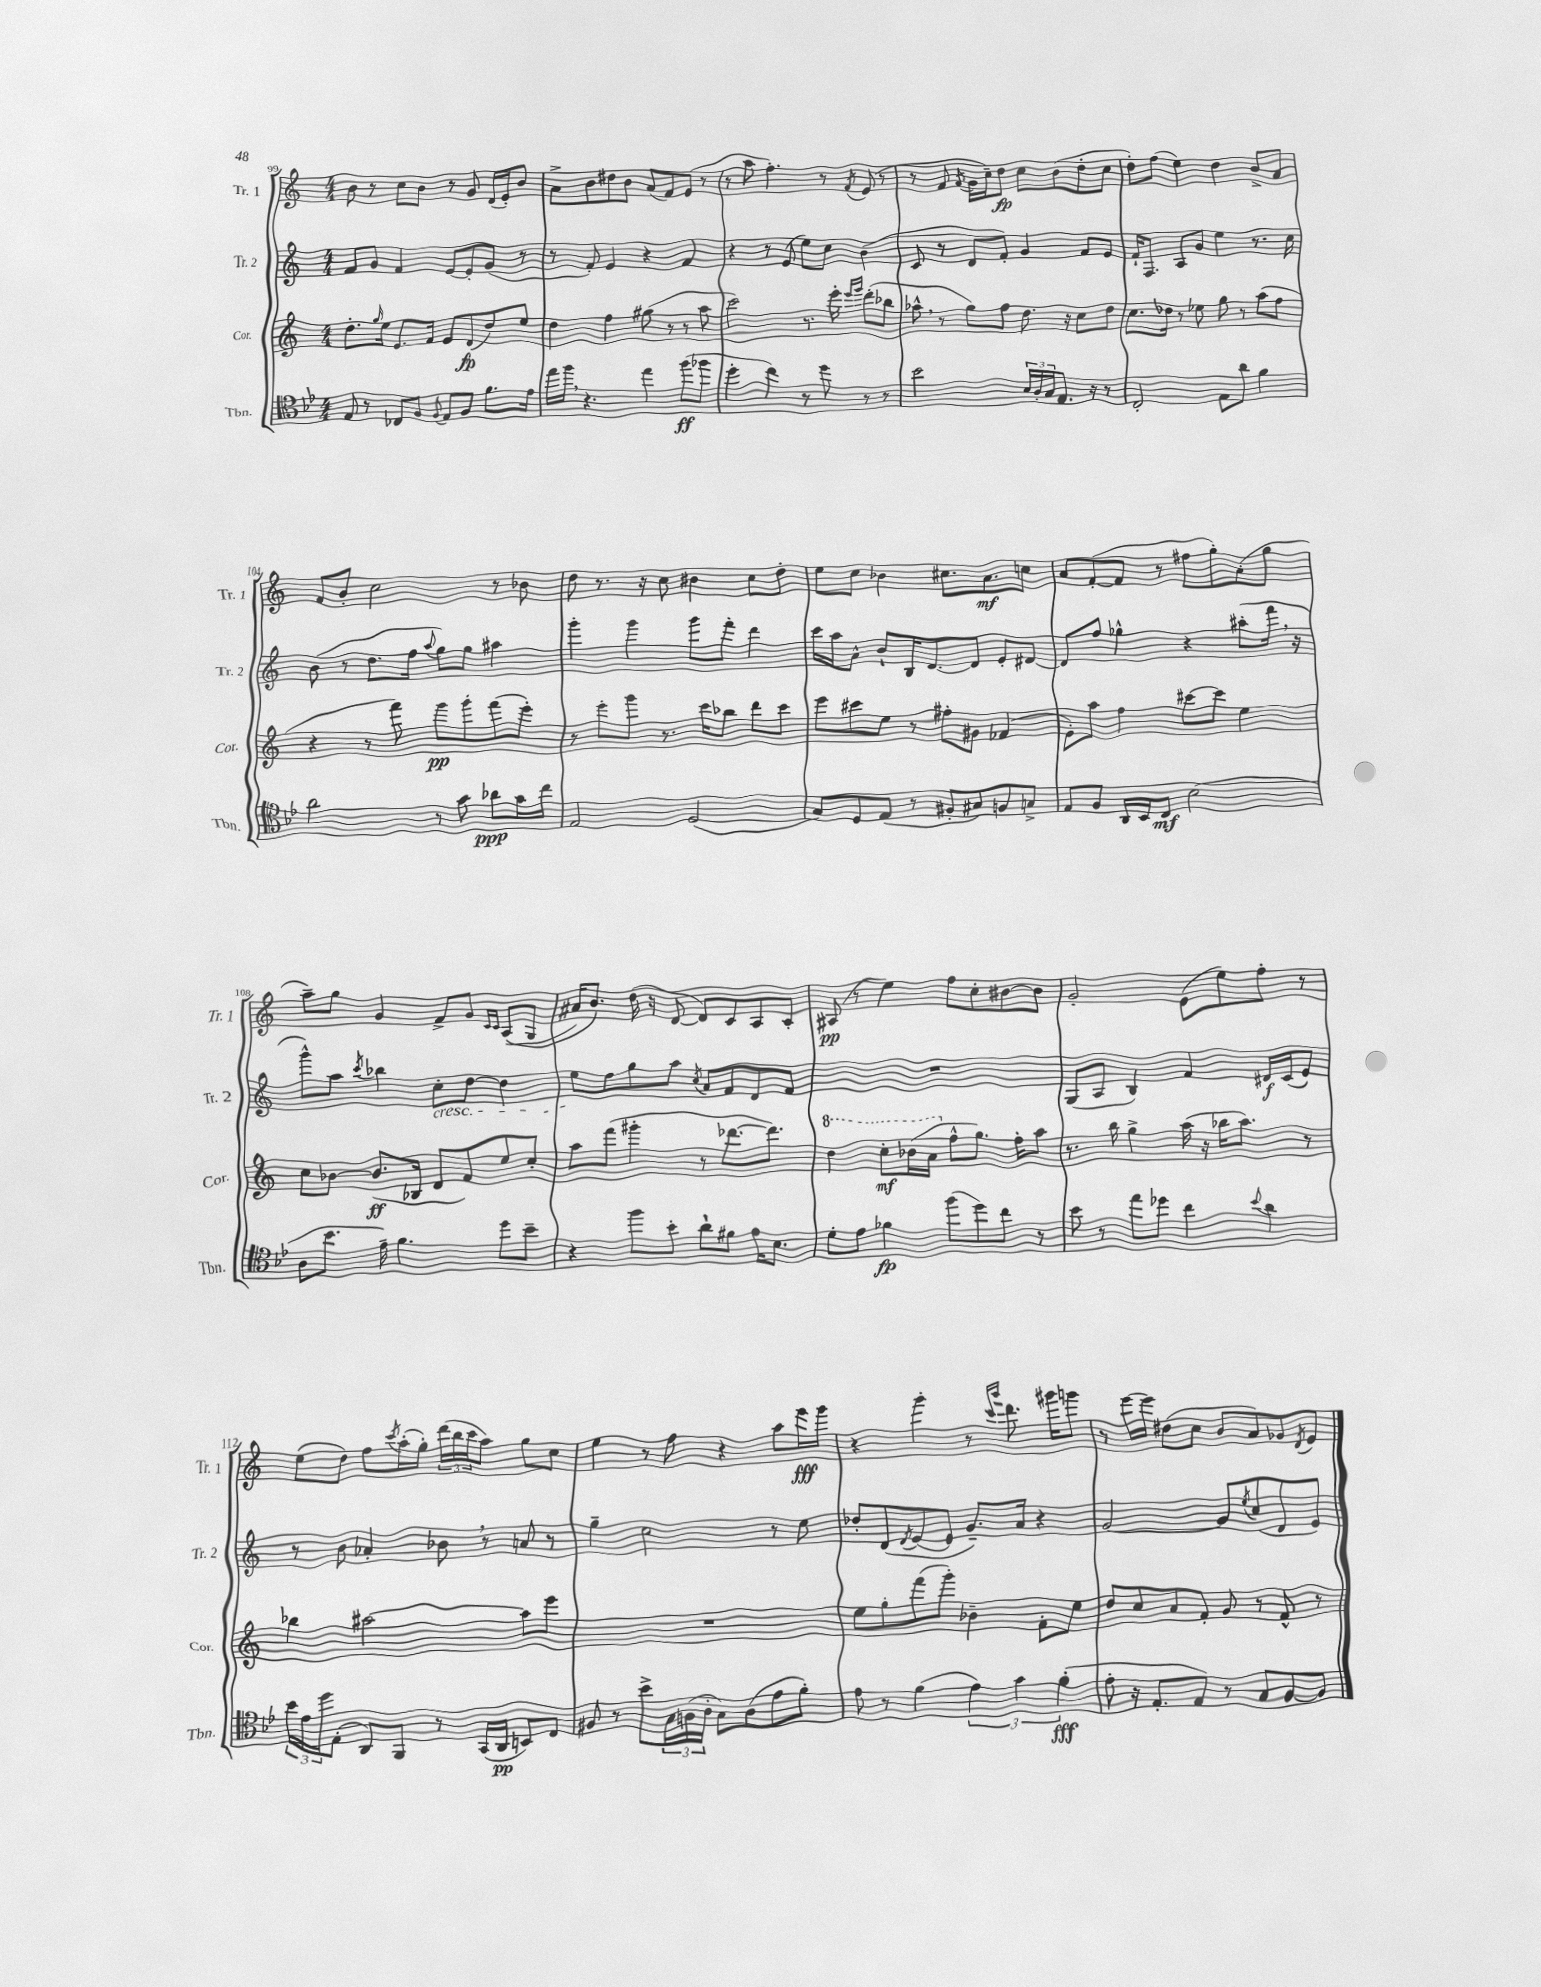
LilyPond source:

<<
\new StaffGroup <<
\new Staff = "s0" \with { instrumentName = "Tr. 1" shortInstrumentName = "Tr. 1" } {
    \clef treble \key c \major \numericTimeSignature \time 4/4
    b'8 r8 c''8 b'8 r8 g'8 d'16( e'16-.) b'8 |
    a'8-> b'8 dis''8 b'8 a'8( f'8) e'8( r8 |
    r8 a''8 f''4.-.) r8 \acciaccatura { f'8 } e'8( r8 |
    r8 f'8 \acciaccatura { f'8 } g'16 c''16--) d''8\fp c''8 b'8( d''8-. c''8 |
    d''8-.) f''8( e''4) d''4 b'8-> a'8 |
    f'8 b'8-. c''2 r8 bes'8 |
    d''8 r8. r16 c''8 bis'4 c''8 d''8-. |
    e''8 c''8 bes'4 cis''8. a'8.\mf c''8 |
    a'8 f'8~-.( f'8 r8 fis''8 g''8-.) a'8-.( g''8 |
    a''8--) g''8 g'4 f'8-> g'8 \grace { c'16 c'16 } a8(\( g8 |
    ais'16) b'8.\) d''16( r16 d'8~ d'8) c'8 a8 c'8-. |
    ais8\pp( r8 e''4) f''8 c''8-. bis'8~ bis'8 |
    g'2-. e'8( e''8) f''8-. r8 |
    e''8( d''8) f''8 \acciaccatura { c'''8 } a''16-.( g''16-.) \tuplet 3/2 { d'''16( b''16 c'''16 } a''8) g''8 c''8 |
    e''4 r8 f''8 r4 a''8 e'''16\fff g'''16 |
    r4 g'''4-. r8 \grace { c'''16 g'''16 } d'''8. gis'''16 g'''8 |
    r8 e'''16~ e'''16 dis''8( c''8 b'8 a'8) ges'8 \acciaccatura { d'8 } e'8 \bar "|." |
}
\new Staff = "s1" \with { instrumentName = "Tr. 2" shortInstrumentName = "Tr. 2" } {
    \clef treble \key c \major \numericTimeSignature \time 4/4
    f'8 g'8 f'4 e'8~ e'8-. g'8( r8 |
    r8 f'8-.) e'4 r4 f'4 |
    r4 r8 e'8( e''8) c''8 b'4( |
    c'8 r8 d'8 f'8-.) g'4 f'8 e'8 |
    f'16-! f8. a8 g'8 e''4 r8. c''16 |
    b'8( r8 d''8. f''16 \appoggiatura { a''8 } g''8) g''8 ais''4 |
    g'''4-. g'''4 g'''8 f'''8-. d'''4 |
    c'''16 a''16 a'8-^ b'8-! b16 d'8.~ d'8 e'8-. dis'8~ |
    dis'8 f''8 ges''4-^ r4 ais''8-.( f'''16 \breathe r16 |
    g'''8-^) a''8 \acciaccatura { c'''8 } bes''4 c''8-.\cresc d''8~ d''4 |
    e''8\! f''8 g''8 a''8 \acciaccatura { c''8 } a'8 f'8 d'8 f'8 |
    R1 |
    g8( a8 b4) f'4 dis'16\f c'16( e'8) |
    r8 b'8 aes'4-. bes'8 \breathe r8 a'8 r8 |
    g''4-- c''2 r8 e''8 |
    des''8-. d'8( \acciaccatura { d'8 } e'8~ e'8 g'8.--) a'16 r4 |
    g'2~ g'8 \acciaccatura { e''8 } c''8( d'8 e'8) \bar "|." |
}
\new Staff = "s2" \with { instrumentName = "Cor." shortInstrumentName = "Cor." } {
    \clef treble \key c \major \numericTimeSignature \time 4/4
    d''8.-. \grace { g''16 } e''16 e'8. f'16 e'8 d'8\fp( d''8) e''8 |
    d''4 f''4 gis''8( r8 r8 a''8 |
    c'''2) r8. e'''16-. \grace { e'''16 g'''16 } d'''8-.( bes''8 |
    aes''8-^ \breathe r8 g''8) f''8 d''8. r16 c''8 d''8 |
    c''8. des''16 r8 ees''8 g''8 r8 a''8( f''8 |
    r4 r8 f'''8) g'''8\pp g'''8-. f'''8( e'''8-.) |
    r8 e'''8-. g'''8 r8. c'''16 bes''8 d'''8 c'''8 |
    e'''8 cis'''8 e''8 r8 fis''8-. gis'8 fes'4( |
    e'8-.) a''8 f''4 cis'''8~ cis'''8 e''4 |
    c''8 bes'8~ bes'8.\ff( bes16 d'8 f'8) e''8 c''8-. |
    a''8 f'''8( gis'''4-. r8 des'''8.~ des'''8.) |
    \ottava #1 d'''4 c'''8-.\mf bes''16( a''16 \ottava #0 f''8-^ g''8.) f''16-. a''8 |
    r8. b''16 g''4-> a''16( r16 bes''16 a''8.) r8 |
    bes''4 ais''2~ ais''8 e'''8 |
    R1 |
    e''8 g''8-. f'''8( g'''8-.) bes'4-- f'8-. e''8 |
    d''8 c''8 a'8 f'8-. g'8 r8 f'8-^ r8 \bar "|." |
}
\new Staff = "s3" \with { instrumentName = "Tbn." shortInstrumentName = "Tbn." } {
    \clef tenor \key bes \major \numericTimeSignature \time 4/4
    ees8 r8 ces8 f8 \appoggiatura { f8 } ees8 f8 f'8. ees'16 |
    ees''16 f''16 \breathe r4. ees''4 f''8\ff( fes''8 |
    d''4-. c''4) r8 d''8 r8 r8 |
    bes'2 \tuplet 3/2 { bes16 a16-. g16 } ees8. r16 r8 |
    c2-. ees8 a'8 f'4 |
    a'2 r8 g'8 aes'8\ppp g'16 c''16 |
    ees2 d2( |
    g8) d8 ees8( r8 fis8-. gis8) f8 g8-> |
    ees8 f8 a,16 bes,16 c8\mf bes2( |
    a8 bes'8. ees'16--) f'4. d''8 bes'8-- |
    r4 f''8 bes'8-. a'8-! fis'8 ees'16 bes8. |
    d'8-. ees'8 fes'4\fp f''8( d''8) c''8 r8 |
    bes'8 r8 ees''8 des''8 c''4 \appoggiatura { bes'8 } a'4 |
    \tuplet 3/2 { bes'16 ees'16 d''16 } ees8-.( a,8) f,8 r8 g,16( a,16\pp b,8) c8 |
    fis8 r8 bes'8-> \tuplet 3/2 { g16 f16( a16-. } g8) a8( ees'8 f'8-.) |
    ees'8 r8 f'4( \tuplet 3/2 { ees'4) g'4 f'4-.\fff( } |
    ees'8-. r16 ees8.-. ees8) r8 g8 f8~ f8 \bar "|." |
}
>>
>>
\layout { \context { \Score currentBarNumber = #99 } }
